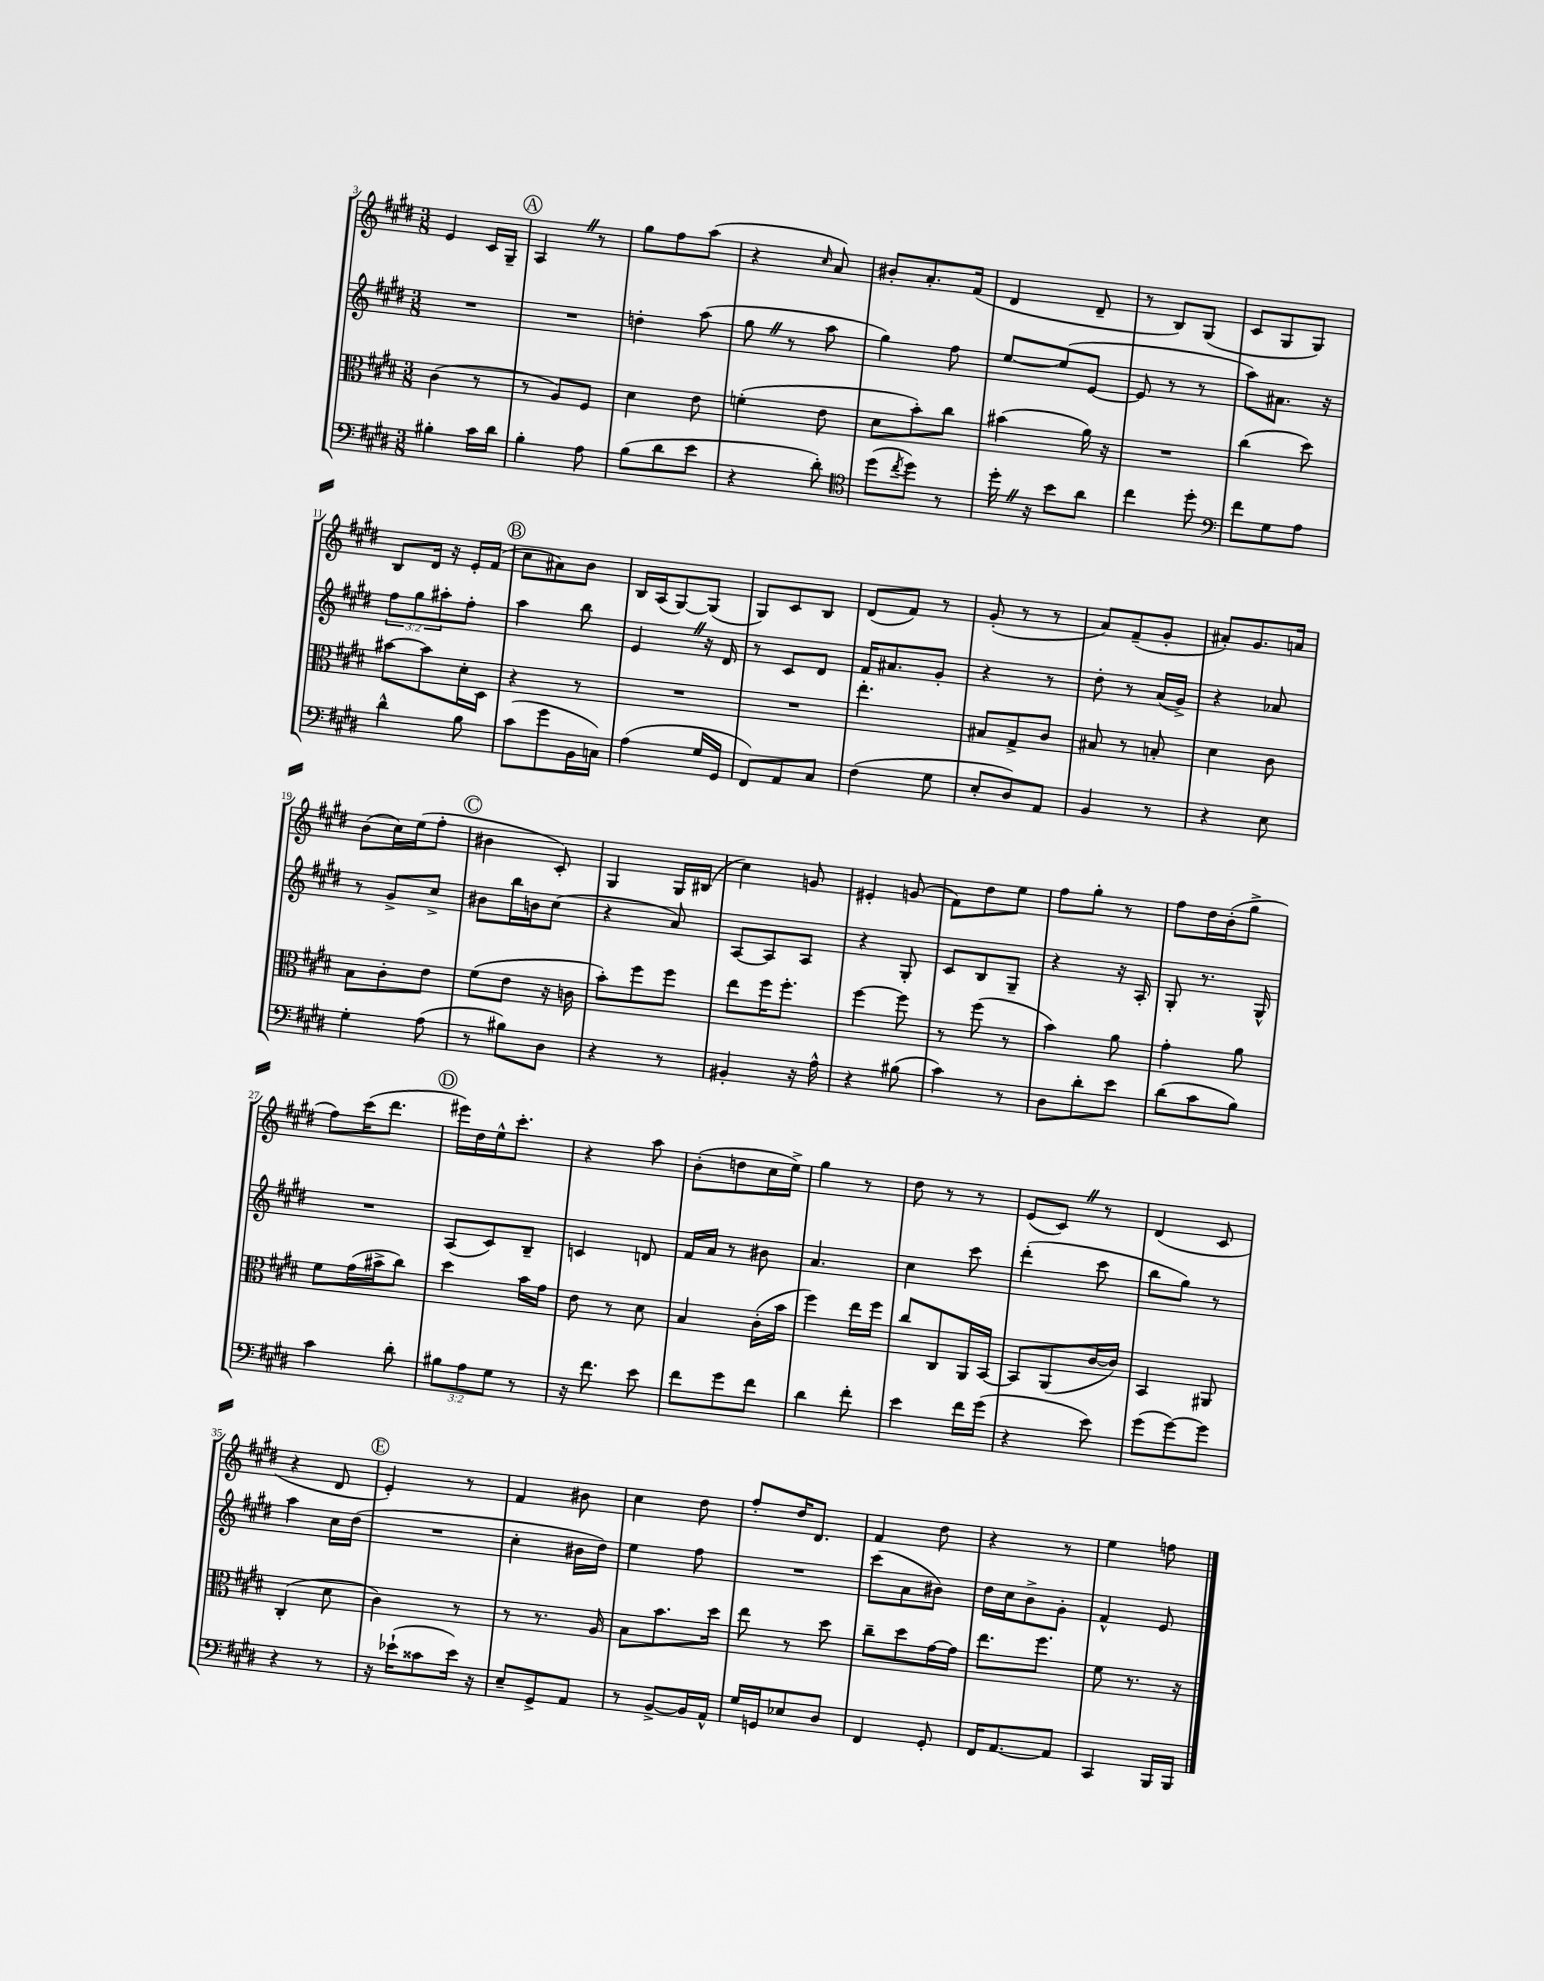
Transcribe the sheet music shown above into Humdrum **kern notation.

**kern	**kern	**kern	**kern
*staff4	*staff3	*staff2	*staff1
*clefF4	*clefC3	*clefG2	*clefG2
*k[f#c#g#d#]	*k[f#c#g#d#]	*k[f#c#g#d#]	*k[f#c#g#d#]
*M3/8	*M3/8	*M3/8	*M3/8
4B#'	(4c#	4.r	4e
16c#	8r	.	16c#
16d#	.	.	16G#~
=	=	=	=
4B'	8r	4.r	4A
.	8A)	.	.
8A	8F#	.	8r
=	=	=	=
(8B	4d#	4dd'	8gg#
8d#	.	.	8ff#
8e	8e	(8aa	(8aa
=	=	=	=
4r	(4f'	8gg#	4r
.	.	8r	.
.	.	.	16qqcc#
8d#')	8e	8aa	8a)
=	=	=	=
*clefC4	*	*	*
(8dd#	8d#	4gg#)	8b#'
8qcc#	.	.	.
8dd#)	8b')	.	8.a'
8r	8cc#	8ff#	.
.	.	.	(16f#
=	=	=	=
16dd#'	(4b#	[8ee	4d#
16r	.	.	.
8b	.	(8ee]	.
8a	16a)	[8e	8d#~
.	16r	.	.
=	=	=	=
4cc#	4.r	8e]	8r
.	.	8r	8B)
8dd#'	.	8r	(8G#
=	=	=	=
*clefF4	*	*	*
8f#	(4cc#	8aa)	8c#
8G#	.	8.a#	8G#
8A	8dd#)	.	8G#)
.	.	16r	.
=	=	=	=
4d#^^	[8b#	12ff#	8B
.	.	12gg#	.
.	8b#]	.	16d#
.	.	12aa#'	.
.	.	.	16r
8B	16d#'	8ff#'	16e'
.	16D#	.	(16f#
=	=	=	=
(8c#	4r	4aa	8cc#
8g#	.	.	8a#)
16BB	8r	8bb	8b
16C)	.	.	.
=	=	=	=
(4A	4.r	4e	16B
.	.	.	(16A
.	.	.	[8G#)
16G#	.	16r	(8G#]
16GG#	.	16d#	.
=	=	=	=
8FF#)	4.r	8r	8G#)
8AA	.	8c#	8c#
8C#	.	8d#	8B
=	=	=	=
(4F#	4.ee'	16f#	(8d#
.	.	8.a#	.
.	.	.	8f#)
8G#	.	8g#'	8r
=	=	=	=
8E'	8B#	4r	(8g#'
8D#)	8G#^	.	8r
8AA	8c#	8r	8r
=	=	=	=
4BB	8B#	8dd#'	8a)
.	8r	8r	(8f#~
8r	8B'	(16a	8g#'
.	.	16g#^)	.
=	=	=	=
4r	4d#	4r	8a#')
.	.	.	8.g#
8E	8c#	8a-	.
.	.	.	16a
=	=	=	=
4G#'	8B	8r	(8b
.	8c#'	8g#^	16cc#)
.	.	.	(16ee
(8A	8e	8cc#^	8ff#'
=	=	=	=
8r	(8f#	8b#	4b#
8B#)	8e	16bb	.
.	.	16b	.
8D#	16r	(8cc#	8c#')
.	16c	.	.
=	=	=	=
4r	8b')	4r	4G#
.	8ff#	.	.
8r	8ff#	8a)	16G#
.	.	.	(16B#
=	=	=	=
4BB#'	8ee	[8A	4cc#)
.	16ff#	8A]	.
.	8.ff#'	.	.
16r	.	8A	8g
16A^^	.	.	.
=	=	=	=
4r	[4ff#	4r	4e#'
(8B#	8ff#]	8G#'	(8g
=	=	=	=
4c#)	8r	8c#	8f#)
.	(8ff#	8B	8dd#
8r	8r	8G#~	8ee
=	=	=	=
8D#	4b)	4r	8ff#
8d#'	.	.	8gg#'
8e	8a	16r	8r
.	.	16A'	.
=	=	=	=
(8d#	4g#'	8G#'	8ff#
8c#	.	8.r	16dd#
.	.	.	(16b'
8B)	8a	.	8gg#^
.	.	16G#^^	.
=	=	=	=
4c#	8f#	4.r	8ff#)
.	(16g#	.	(16ccc#
.	16b#^	.	8.ddd#
8d#'	8cc#)	.	.
=	=	=	=
12B#	4dd#	(8A	16eee#)
.	.	.	16dd#
12A	.	.	.
.	.	8c#)	16ee^^
12G#	.	.	.
.	.	.	8.ccc#'
8r	16b	8B~	.
.	16g#	.	.
=	=	=	=
16r	8e	4c	4r
8.f#	.	.	.
.	8r	.	.
8e	8d#	8d	8aa
=	=	=	=
8f#	4B	16f#	(8b'
.	.	16a	.
8g#	.	8r	8dd
8f#	(16c#'	8b#	16cc#
.	16b	.	16ee^)
=	=	=	=
4d#	4ff#)	4.a	4gg#
8f#'	16ee	.	8r
.	16ff#	.	.
=	=	=	=
4e	8cc#	4cc#	8dd#
.	8C#	.	8r
16f#	16AA	8ccc#	8r
(16g#	[16BB	.	.
=	=	=	=
4r	8BB]	(4ddd#'	(8e
.	(8AA	.	8c#)
8e)	[16c#	8ccc#	8r
.	16c#])	.	.
=	=	=	=
(8g#	4BB	8bb	(4d#
[8g#)	.	8gg#)	.
8g#]	8AA#	8r	8c#
=	=	=	=
4r	(4C#'	4aa	4r
8r	8d#	16cc#	8d#
.	.	(16dd#	.
=	=	=	=
16r	4c#)	4.r	4e')
(16e-`	.	.	.
8c##	.	.	.
16e-)	8r	.	8r
16r	.	.	.
=	=	=	=
8E~	8r	4cc#'	4f#
8GG#^	8.r	.	.
8AA	.	16b#	8b#
.	16A	16dd#)	.
=	=	=	=
8r	8B	4ee	4cc#
[8BB^	8.b	.	.
16BB]	.	8ff#	8dd#
16AA^^	16dd#	.	.
=	=	=	=
16G#	8ee	4.r	8ff#'
16GG	.	.	.
8E-	8r	.	16dd#
.	.	.	8.d#
8D#	8dd#	.	.
=	=	=	=
4FF#	8cc#~	(8ccc#	4f#
.	8dd#	8a	.
8GG#'	[16g#	8b#)	8dd#
.	16g#]	.	.
=	=	=	=
16FF#	8.ee	16dd#	4r
[8.AA	.	16cc#	.
.	.	8b^	.
.	8.ff#	.	.
8AA]	.	8g#'	8r
=	=	=	=
4CC#	8f#	4f#^^	4ee
.	8.r	.	.
16BBB	.	8e	8ff
16BBB	16r	.	.
==	==	==	==
*-	*-	*-	*-
